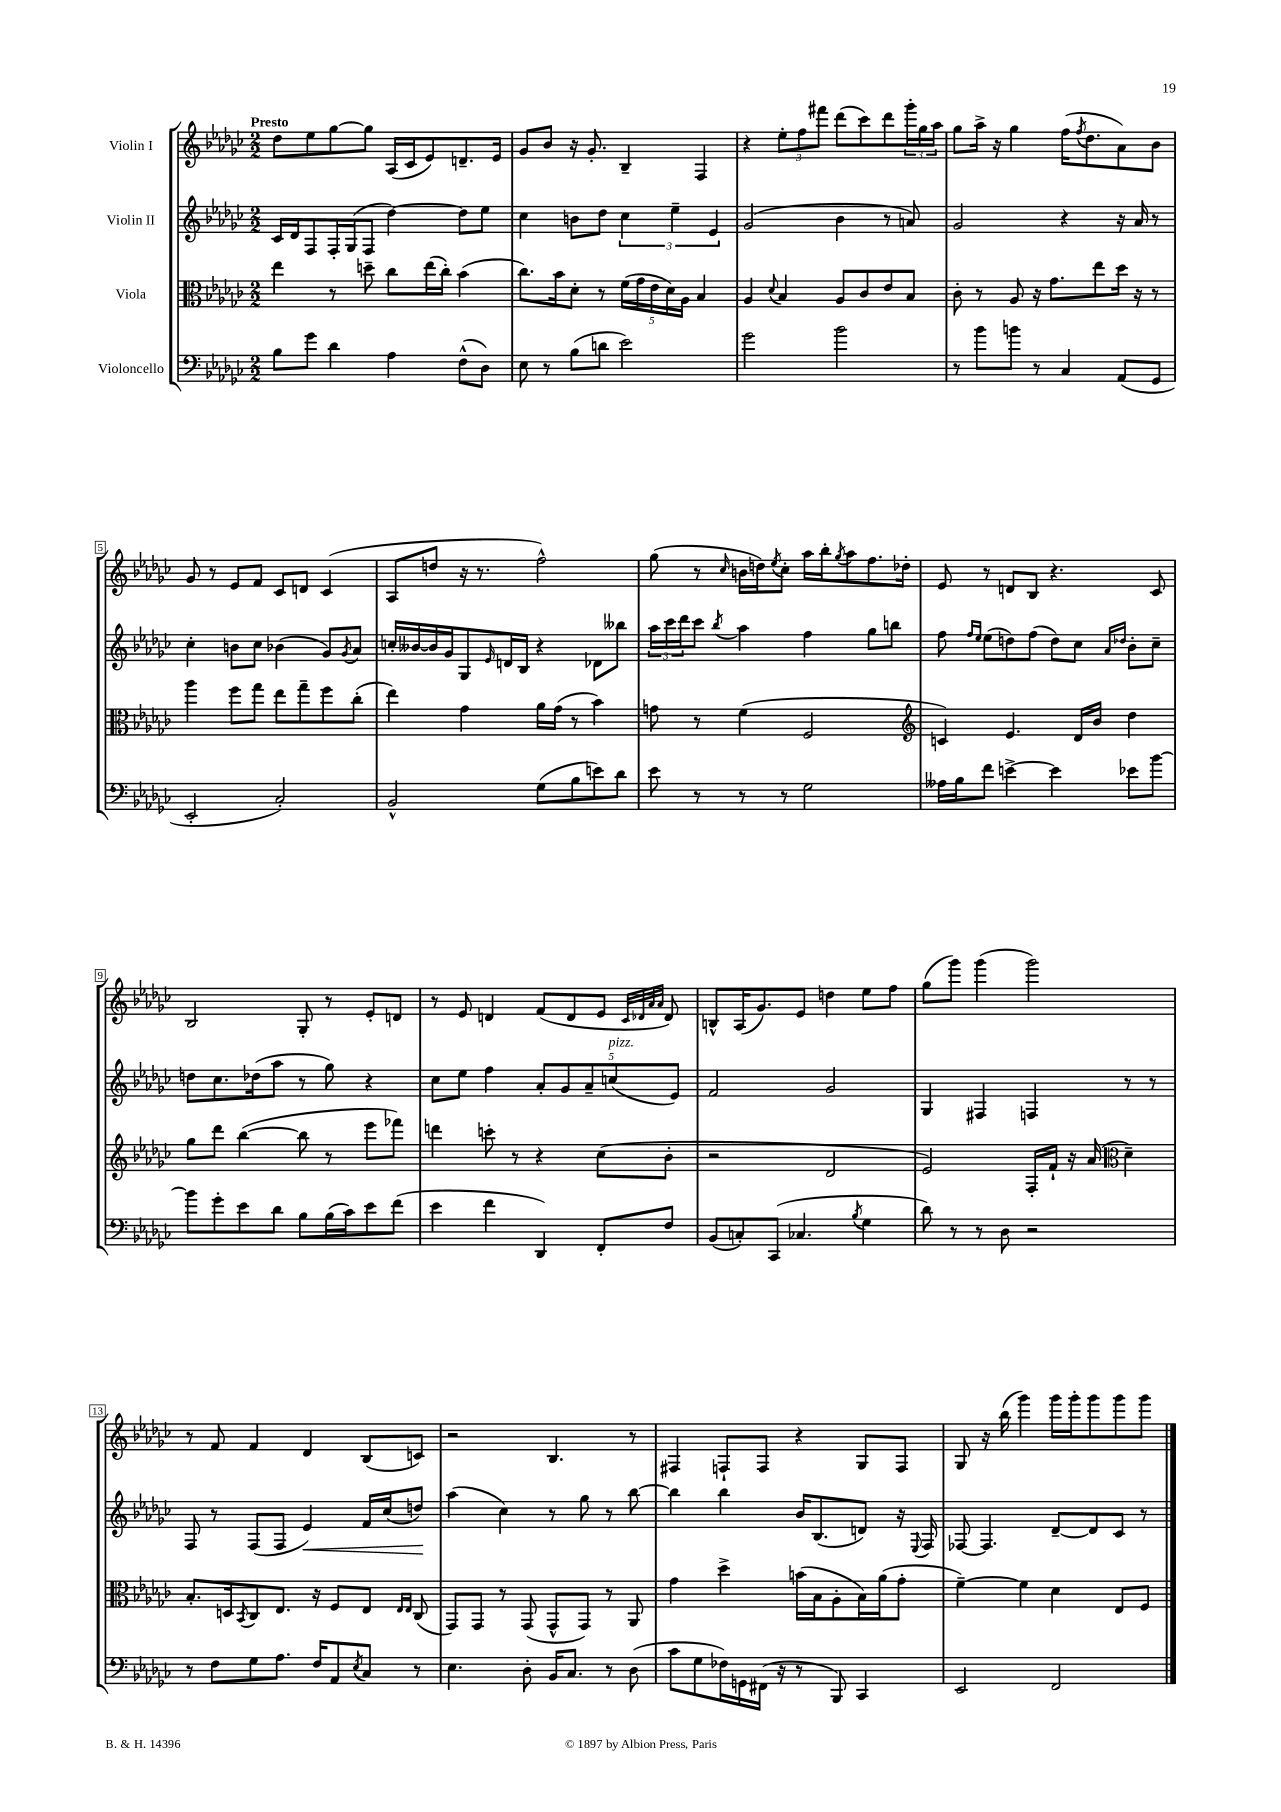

**kern	**kern	**kern	**kern
*staff4	*staff3	*staff2	*staff1
*clefF4	*clefC3	*clefG2	*clefG2
*k[b-e-a-d-g-c-]	*k[b-e-a-d-g-c-]	*k[b-e-a-d-g-c-]	*k[b-e-a-d-g-c-]
*M2/2	*M2/2	*M2/2	*M2/2
8B-\L	4ee-\	16c-/LL	8dd-\L
.	.	16d-/J	.
8g-\J	.	8F/	8ee-\
4d-\	8r	16F'/L	[8gg-\
.	.	(16G-/J	.
.	8dd~\	8F/J	8gg-\]J
4A-\	8cc-\L	[4dd-\)	(16A-/LL
.	.	.	16c-/J
.	(16ee-\L	.	8e-/)
.	16cc-'\JJ)	.	.
(8F^^\L	(4b-\	8dd-\]L	8.d~/
8D-\J)	.	8ee-\J	.
.	.	.	16e-/Jk
=	=	=	=
8E-\	8.cc-\L)	4cc-\	8g-/L
8r	.	.	8b-/J
.	16b-\k	.	.
(8B-\L	8d-'\J	8b\L	16r
.	.	.	8.g-'/
8d\J	8r	8dd-\J	.
2e-\)	(20f\LL	6cc-\	4B-~/
.	20g-\	.	.
.	20e-\	.	.
.	20d-\)	.	.
.	.	6ee-~\	.
.	20A-\JJ	.	.
.	4B-/	.	4F/
.	.	6e-/	.
=	=	=	=
2g-\	4A-/	(2g-/	4r
.	8qqd-/	.	.
.	4B-/	.	12ee-'\L
.	.	.	12ff\
.	.	.	12fff#\J
2b-\	8A-/L	4b-\	(8ddd-\L
.	8c-/	.	8ccc-\)
.	8e-/	8r	8ddd-\
.	8B-/J	8a/)	24ggg-'\L
.	.	.	24gg-\
.	.	.	24aa-\JJ
=	=	=	=
8r	8c-'\	2g-/	8gg-\L
8b-\L	8r	.	16aa-^\Jk
.	.	.	16r
8b\J	8A-/	.	4gg-\
8r	16r	.	.
.	8.g-\L	.	.
4C-/	.	4r	(16ff\LK
.	.	.	8qff/
.	.	.	8.dd-\
.	8ee-\	.	.
(8AA-/L	16dd-\Jk	16r	8a-\)
.	16r	16a-/	.
8GG-/J	8r	8r	8b-\J
=	=	=	=
2EE-'/	4aa-\	4cc-'\	8g-/
.	.	.	8r
.	8ff\L	8b\L	8e-/L
.	8gg-\J	8cc-\J	8f/J
2C-'/)	8ee-\L	(4b-\	8c-/L
.	8gg-~\	.	8d/J
.	8ff\	8g-/L)	(4c-/
.	.	8qg-/	.
.	(8cc-'\J	8a-/J	.
=	=	=	=
2BB-^^/	4ee-\)	16cc'/LL	8A-/L
.	.	[16b--/	.
.	.	16b--/]	8dd/J
.	.	16g-/J	.
.	4g-\	8G-/	16r
.	.	.	8.r
.	.	16qqe-/	.
.	.	16d/L	.
.	.	16B-/JJ	.
(8G-\L	16a-\LL	4r	2ff^^\)
.	(16g-\JJ	.	.
8B-\	8r	.	.
8e\)	4b-\)	8d-\L	.
8d-\J	.	8bb--\J	.
=	=	=	=
8e-\	8g\	24aa-\LL	(8gg-\
.	.	24ccc-\	.
.	.	24ddd-\J	.
8r	8r	8ccc-\J	8r
.	.	8qbb-/	16qqcc-/
8r	(4f\	4aa-\	16b\LL
.	.	.	16dd\J)
.	.	.	8qee-/
8r	.	.	8cc-'\J
2G-\	2F/	4ff\	16aa-\LL
.	.	.	16bb-'\J
.	.	.	8qgg-/
.	.	.	8aa-\
.	.	8gg-\L	8.ff\
.	.	8bb\J	.
.	.	.	16dd-'\Jk
=	=	=	=
*	*clefG2	*	*
16A--\LL	4c/)	8ff\	8e-/
16B-\J	.	.	.
.	.	16qqff/LL	.
.	.	16qqee-/JJ	.
8f\J	.	(8ee-\L	8r
[4e^\	4.e-/	8dd\)	8d/L
.	.	(8ff\J	8B-/J
4e\]	.	8dd\L)	4.r
.	16d-/LL	8cc-\J	.
.	16b-/JJ	.	.
.	.	16qqa-/LL	.
.	.	16qqdd-/JJ	.
8e-\L	4dd-\	8b-'\L	.
[8b-\J	.	8cc-~\J	8c-/
=	=	=	=
8b-\]L	8gg-\L	8dd\L	2B-/
8g-'\	8ddd-\J	8.cc-\	.
8e-\	([4bb-\	.	.
.	.	(16dd-\k	.
8d-\J	.	8aa-\J	.
8B-\L	8bb-\]	8r	8G-'/
(16B-\L	8r	8gg-\)	8r
16c-\J)	.	.	.
8e-\	8eee-\L	4r	8e-'/L
(8f\J	8fff-\J)	.	8d/J
=	=	=	=
4e-\	4ddd\	8cc-\L	8r
.	.	8ee-\J	8e-/
4f\	8ccc'\	4ff\	4d/
.	8r	.	.
4DD-/)	4r	10a-'/L	(8f/L
.	.	10g-/	.
.	.	.	8d/
.	.	10a-~/	.
8FF'/L	(8cc-\L	.	8e-/J
.	.	(10cc/	.
.	.	.	32qqc-/LLL
.	.	.	32qqd-/
.	.	.	32qqa-/
.	.	.	32qqa-/JJJ
8F/J	8b-'\J	.	8d-/)
.	.	10e-/J)	.
=	=	=	=
(8BB-/L	2r	2f/	8B^^/L
8C'/)	.	.	(16A-/K
.	.	.	8.g-/)
(8CC-/J	.	.	.
4.C-/	.	.	8e-/J
.	2d-/	2g-/	4dd\
8qB-/	.	.	.
4G-\	.	.	8ee-\L
.	.	.	8ff\J
=	=	=	=
8d-\)	2e-/)	4G-/	(8gg-\L
8r	.	.	8ggg-\J)
8r	.	4F#/	(4ggg-\
8D-\	.	.	.
2r	16F'/LL	4F/	2ggg-\)
.	16f`/JJ	.	.
.	16r	.	.
.	(16a-/	.	.
*	*clefC3	*	*
.	4d-~\)	8r	.
.	.	8r	.
=	=	=	=
8r	8.B-'/L	8F/	8r
8F\L	.	8r	8f/
.	16D/k	.	.
.	8qBB-/	.	.
8G-\	8C-/	(8F/L	4f/
8.A-\J	8.E-/J	8F/J	.
.	.	4e-/)	4d-/
16F/LK	16r	.	.
8AA-/	8F/L	.	.
8qE-/	.	.	.
8C-/J	8E-/J	16f/LL	(8B-/L
.	.	(16cc-/J	.
.	16qqE-/LL	.	.
.	16qqE-/JJ	.	.
8r	(8C-/	8dd/J)	8c/J)
=	=	=	=
4.E-\	8GG-/L)	(4aa-\	2r
.	8GG-/J	.	.
.	8r	4cc-\)	.
8D-'\	(8GG-/	.	.
16BB-/LK	8GG-^^/L	8r	4.B-/
8.C-/J	.	.	.
.	8GG-/J)	8gg-\	.
8r	8r	8r	.
(8D-\	8AA-/	[8bb-\	8r
=	=	=	=
8c-\L	4g-\	4bb-\]	4F#/
8G-\	.	.	.
16F-\L)	4dd-^\	4bb-\	8F`/L
16GG\	.	.	.
(16FF#\JJ	.	.	8F/J
16r	.	.	.
8r	(16b\LL	16b-/LK	4r
.	16B-\J	(8.B-/	.
8BBB-/)	8A-'\	.	.
4CC-/	16B-\L)	8d/J)	8G-/L
.	(16a-\J	.	.
.	8g-'\J	16r	8F/J
.	.	8qqE-/	.
.	.	16F/	.
=	=	=	=
2EE-/	[4f~\)	[8F-/	8G-/
.	.	4.F-/]	16r
.	.	.	(16bb-\
.	4f\]	.	4ggg-\)
2FF/	4d-\	[8d-~/L	16ggg-\LL
.	.	.	16ggg-'\J
.	.	8d-/]	8ggg-\
.	8E-/L	8c-/J	8ggg-\
.	8F/J	8r	8ggg-\J
==	==	==	==
*-	*-	*-	*-
